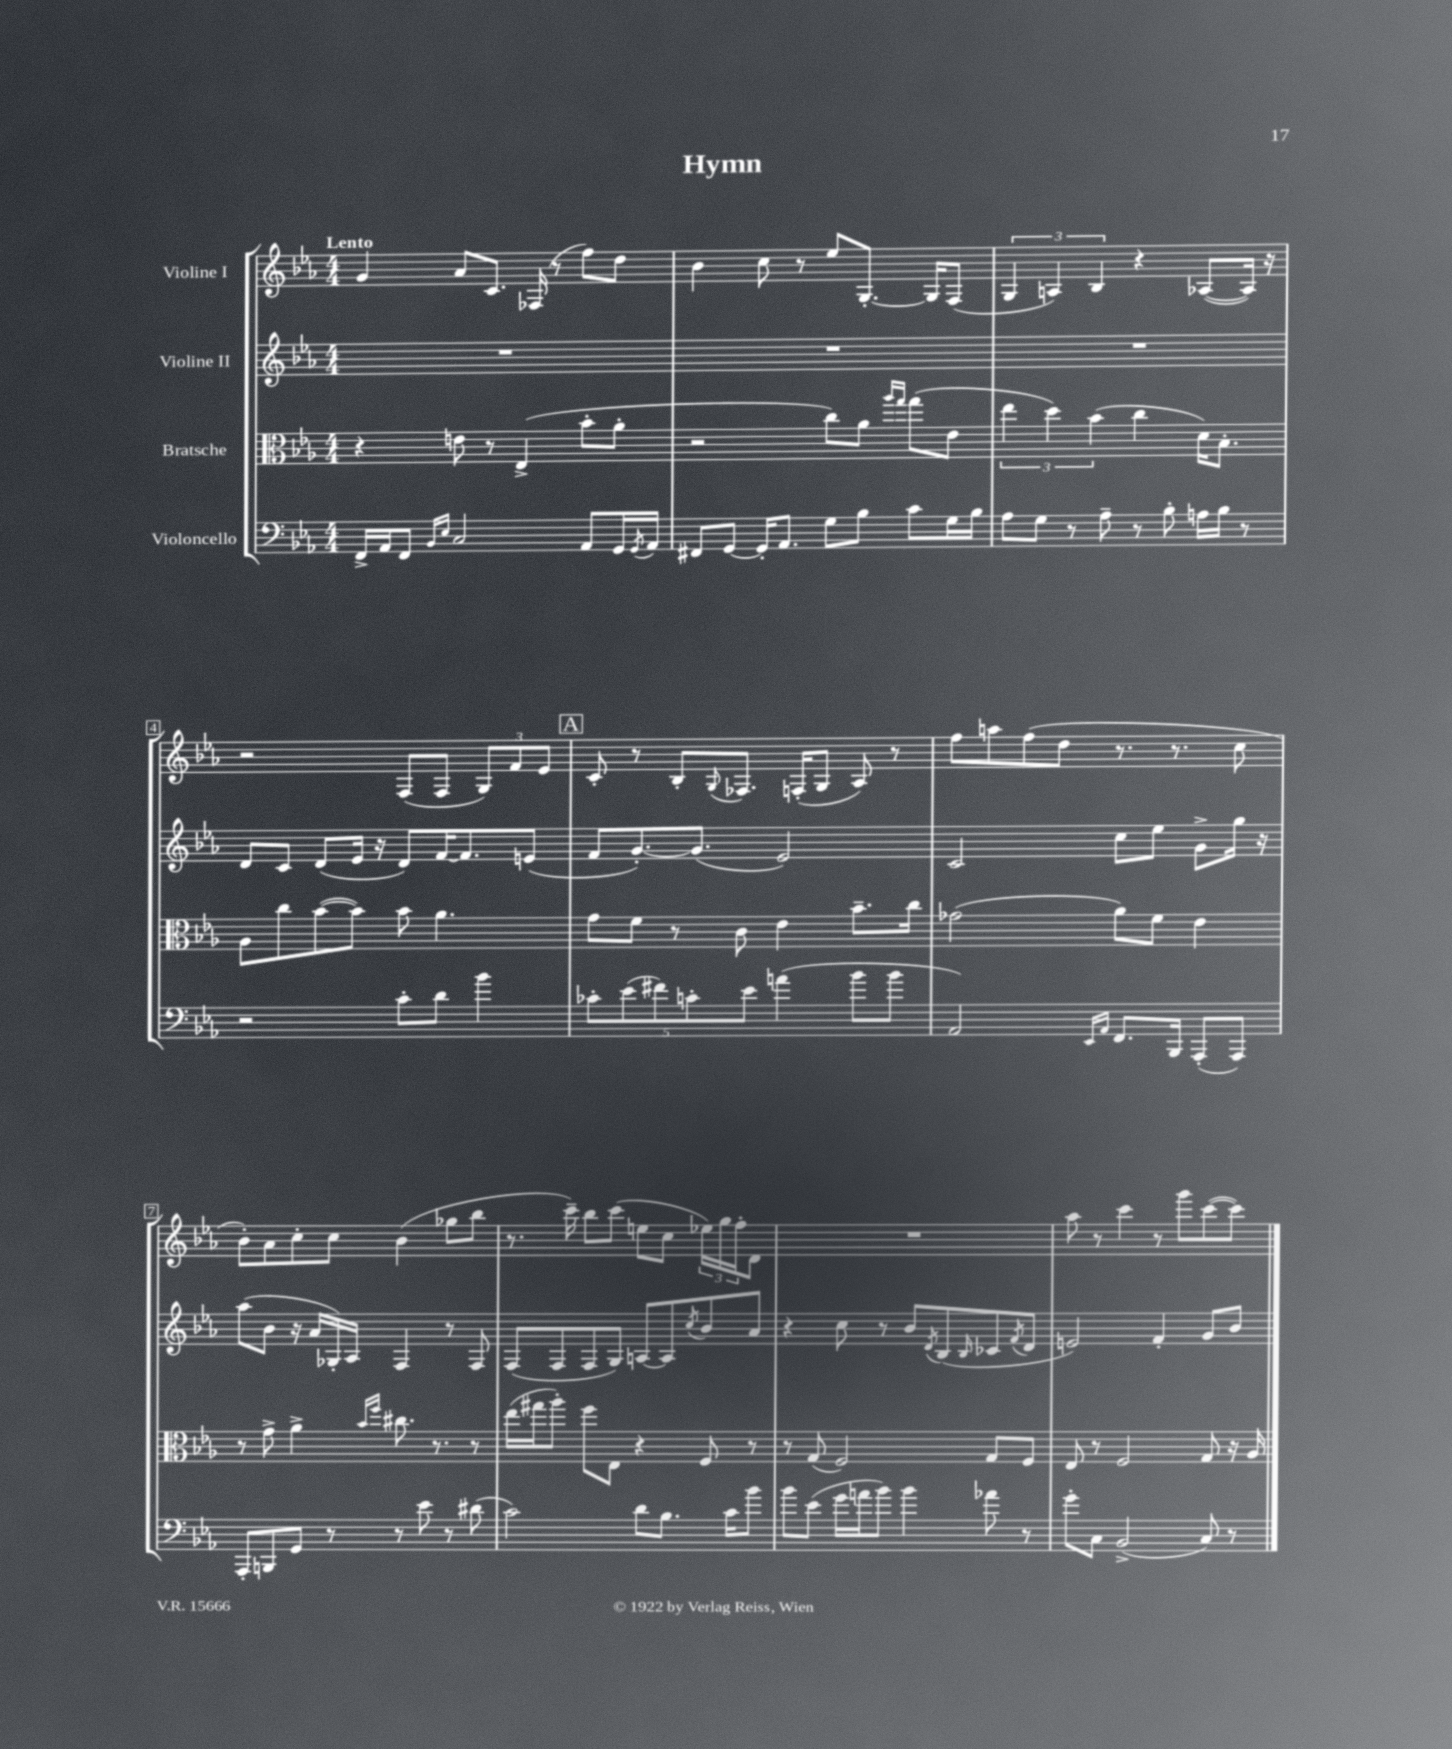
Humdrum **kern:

**kern	**kern	**kern	**kern
*part4	*part3	*part2	*part1
*staff4	*staff3	*staff2	*staff1
*I"Violoncello	*I"Bratsche	*I"Violine II	*I"Violine I
*clefF4	*clefC3	*clefG2	*clefG2
*k[b-e-a-]	*k[b-e-a-]	*k[b-e-a-]	*k[b-e-a-]
*M4/4	*M4/4	*M4/4	*M4/4
=1	=1	=1	=1
!	!	!	!LO:TX:a:B:t=Lento
16FF^/LL	4r	1r	4g/
16AA-/J	.	.	.
8FF/J	.	.	.
16qqBB-/LL	.	.	.
16qqE-/JJ	.	.	.
2C/	8en\	.	8a-/L
.	8r	.	8.c/J
.	(4E-^/	.	.
.	.	.	(16F-X/
.	.	.	8r
8AA-/L	8b-'\L	.	8ff\L)
16GG/L	8a-'\J	.	8dd\J
8qGG/	.	.	.
16AA-/JJ	.	.	.
=2	=2	=2	=2
8FF#X/L	2r	1r	4b-\
[8GG/J	.	.	.
16GG'/KL]	.	.	8cc\
8.AA-/J	.	.	.
.	.	.	8r
8G\L	8cc\L)	.	8ee-/L
8B-\J	8a-\J	.	[8.G'/J
.	16qqaa-/LL	.	.
.	16qqgg/JJ	.	.
8c\L	(8gg\L	.	.
.	.	.	16G/KL]
16G\L	8e-\J	.	(8F/J
16B-\JJ	.	.	.
=3	=3	=3	=3
8A-\L	6ee-\	1r	6G/
8G\J	.	.	.
.	6dd\)	.	6An/)
8r	.	.	.
.	(6b-\	.	6B-/
8A-~\	.	.	.
8r	4cc\	.	4r
8B-'\	.	.	.
16An\LL	16d\KL)	.	([8A-X/L
16B-\JJ	8.B-'\J	.	.
8r	.	.	16A-/Jk])
.	.	.	16r
!!LO:LB:g=z
=4	=4	=4	=4
2r	8A-\L	8d/L	2r
.	8cc\	8c/J	.
.	([8b-\	(8d/L	.
.	8b-\J])	16e-/Jk	.
.	.	16r	.
8c'\L	8b-\	8d/L)	(8F/L
8d\J	4.a-\	[16f/K	8F/J
.	.	8.f/]	.
4b-\	.	.	12G/L)
.	.	.	12f/
.	.	(8en/J	.
.	.	.	12e-/J
!!LO:REH:place=s1:t=A
=5	=5	=5	=5
10c-X'\L	8g\L	8f/L	8c'/
(10e-\	.	.	.
.	8f\J	[8.g'/)	8r
10f#X\)	.	.	.
.	8r	.	8B-'/L
10cn'\	.	.	.
.	.	(8.g/J]	.
.	.	.	8qqG/
.	8c\	.	8.F-X/J
10e-\J	.	.	.
(4an\	4e-\	2e-/)	.
.	.	.	(16Fn'/KL
.	.	.	8G/J
8b-\L	8.b-~\L	.	8A-/)
8b-\J	.	.	8r
.	16cc\Jk	.	.
=6	=6	=6	=6
2AA-/)	(2g-X\	2c/	8ff\L
.	.	.	8aan\
.	.	.	(8ff\
.	.	.	8dd\J
16qqEE-/LL	.	.	.
16qqAA-/JJ	.	.	.
8.FF/L	8a-\L)	8cc\L	8.r
.	8f\J	8ee-\J	.
16BBB-/Jk	.	.	8.r
(8AAA-'/L	4e-\	8g^\L	.
8AAA-/J)	.	16gg\Jk	8cc\
.	.	16r	.
!!LO:LB:g=z
=7	=7	=7	=7
8AAA-'/L	8r	(8aa-\L	8b-'\L)
8BBBn/	8g^\	8b-\J	8a-\
8GG/J	4a-^\	16r	8cc'\
.	.	16a-/LL	.
8r	.	16G-X'/)	8cc\J
.	.	16A-/JJ	.
.	16qqb-/LL	.	.
.	16qqff/JJ	.	.
8r	8.cc#X\	4F/	(4b-\
8e-\	.	.	.
.	8.r	.	.
8r	.	8r	8gg-X\L
(8d#X\	8r	8F/	8bb-\J
=8	=8	=8	=8
2c\)	(16ee-\LL	(8F/L	8.r
.	16gg#X\J	.	.
.	8aa-'\J)	8F/	.
.	.	.	16ccc~\)
.	8ff\L	8F/	8bb-\L
.	8E-\J	8G/J)	(8ccc\J
8d\L	4r	[8An/L	8een\L
8.B-\J	.	8A/]	8cc\J
.	.	8qcc/	.
.	8F/	8b-/	24ee-X\LL)
.	.	.	24gg\
16c\KL	.	.	.
.	.	.	24ff'\J
8b-\J	8r	8a-/J	8d\J
=9	=9	=9	=9
8b-\L	8r	4r	1r
(8e-\J	(8G/	.	.
16g\LL	2F/)	8cc\	.
16an\J	.	.	.
8b-\J)	.	8r	.
4b-\	.	8b-/L	.
.	.	8qd/	.
.	.	(8B-/	.
.	.	16qqB-/	.
8a-X\	8G/L	8c-X/	.
.	.	8qf/	.
8r	8F/J	8d/J	.
=10	=10	=10	=10
8g'\L	8E-/	2en/)	8aa-\
8C\J	8r	.	8r
(2BB-^/	2F/	.	4ccc\
.	.	4f'/	8r
.	.	.	8ggg\L
8C/)	8G/	8g/L	([8ccc\
8r	16r	8b-/J	8ccc\J])
.	16A-/	.	.
==	==	==	==
*-	*-	*-	*-
